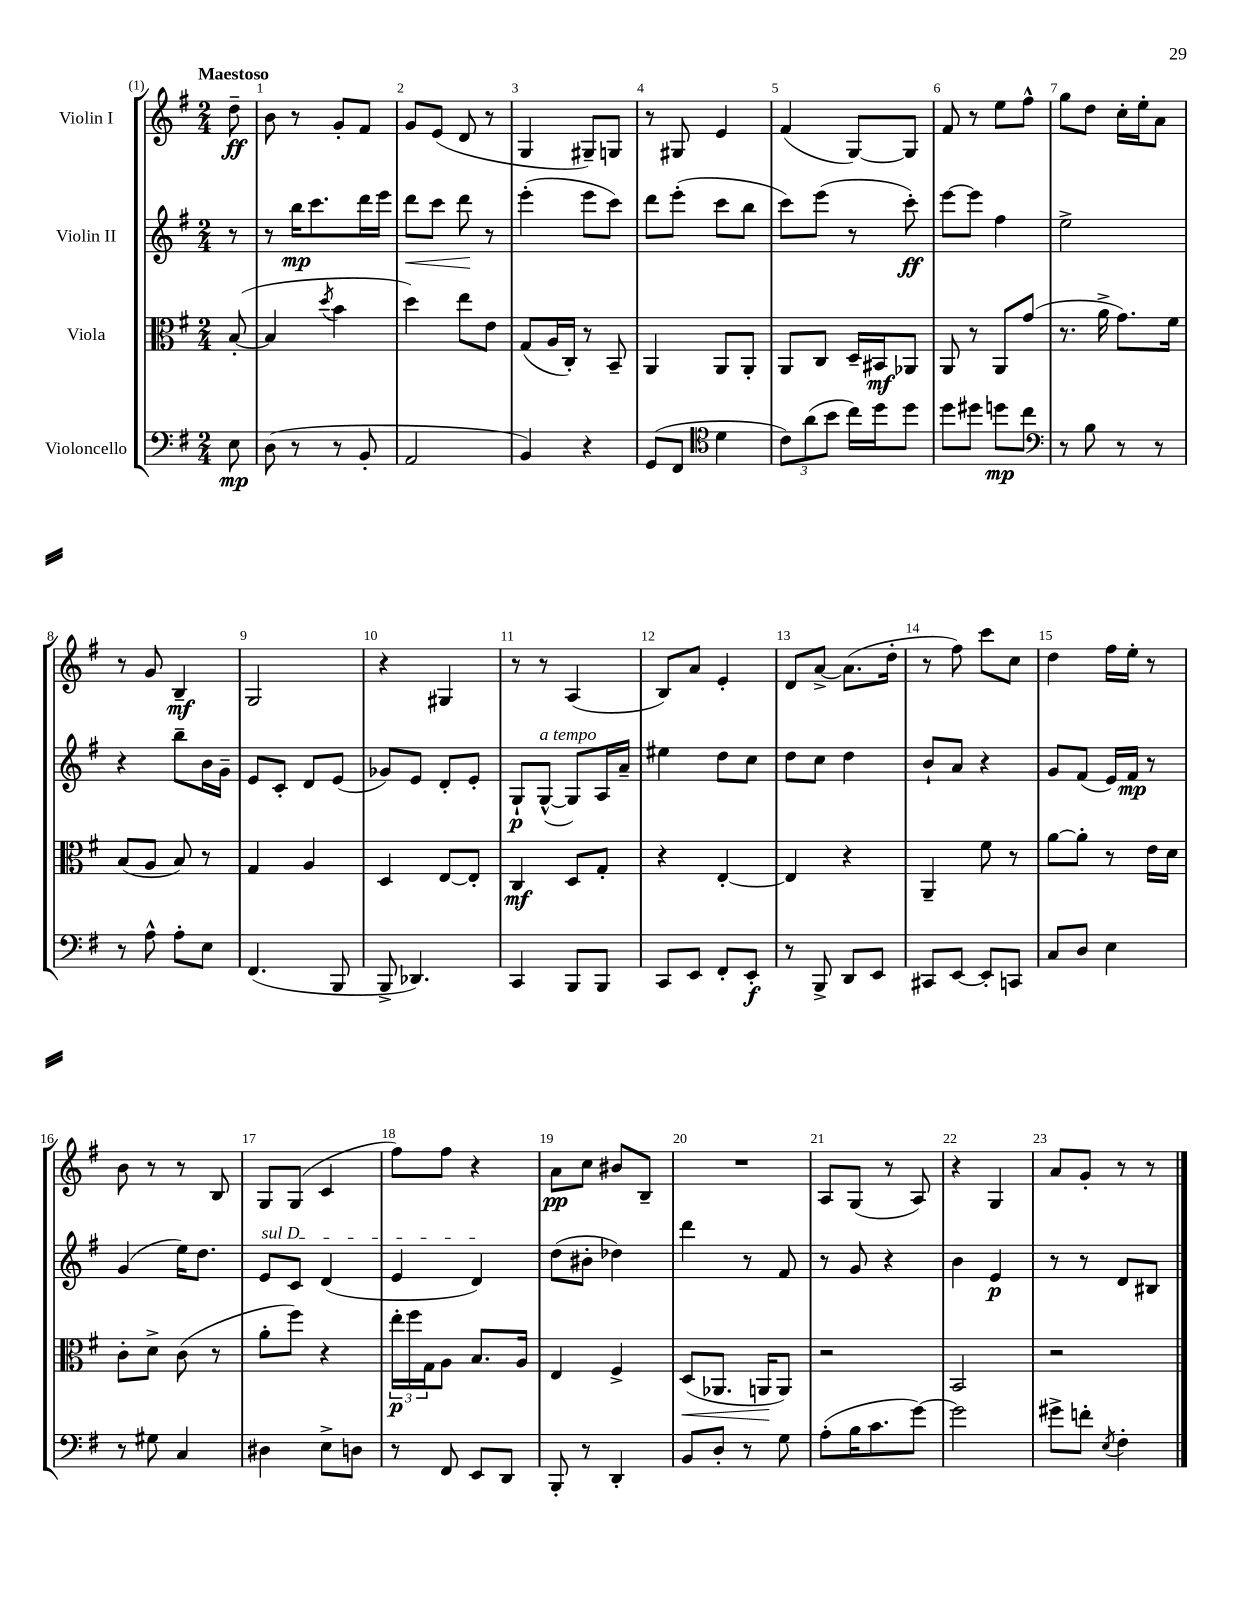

**kern	**dynam	**kern	**dynam	**kern	**dynam	**kern	**dynam
*part4	*part4	*part3	*part3	*part2	*part2	*part1	*part1
*staff4	*staff4	*staff3	*staff3	*staff2	*staff2	*staff1	*staff1
*I"Violoncello	*	*I"Viola	*	*I"Violin II	*	*I"Violin I	*
*clefF4	*	*clefC3	*	*clefG2	*	*clefG2	*
*k[f#]	*	*k[f#]	*	*k[f#]	*	*k[f#]	*
*M2/4	*	*M2/4	*	*M2/4	*	*M2/4	*
=	=	=	=	=	=	=	=
!	!	!	!	!	!	!LO:TX:a:B:t=Maestoso	!
8E\	mp	([8B'/	.	8r	.	8dd~\	ff
=1	=1	=1	=1	=1	=1	=1	=1
(8D\	.	4B/]	.	8r	.	8b\	.
8r	.	.	.	16bb\KL	mp	8r	.
.	.	.	.	8.ccc\	.	.	.
.	.	8qdd/	.	.	.	.	.
8r	.	4b\	.	.	.	8g'/L	.
8BB'/	.	.	.	16ddd\L	.	8f#/J	.
.	.	.	.	16eee\JJ	.	.	.
=2	=2	=2	=2	=2	=2	=2	=2
!	!	!	!	!	!LO:HP:b	!	!
2AA/	.	4dd\)	.	8ddd\L	<	8g/L	.
.	.	.	.	8ccc\J	.	(8e/J	.
.	.	8ee\L	.	8ddd\	.	8d/	.
.	.	8e\J	.	8r	[	8r	.
=3	=3	=3	=3	=3	=3	=3	=3
4BB/)	.	(8G/L	.	(4eee'\	.	4G/	.
.	.	16A/L	.	.	.	.	.
.	.	16C'/JJ)	.	.	.	.	.
4r	.	8r	.	8eee\L	.	8G#X~/L)	.
.	.	8BB~/	.	8ccc\J)	.	8Gn/J	.
=4	=4	=4	=4	=4	=4	=4	=4
(8GG/L	.	4AA/	.	8ddd\L	.	8r	.
8FF#/J	.	.	.	(8eee'\J	.	8G#X/	.
*clefC4	*	*	*	*	*	*	*
4d\	.	8AA/L	.	8ccc\L	.	4e/	.
.	.	8AA'/J	.	8bb\J	.	.	.
=5	=5	=5	=5	=5	=5	=5	=5
12c\L)	.	8AA/L	.	8ccc\L)	.	(4f#/	.
(12a\	.	.	.	.	.	.	.
.	.	8C/J	.	(8eee\J	.	.	.
12b\J	.	.	.	.	.	.	.
16cc\LL)	.	16D~/LL	.	8r	.	[8G/L)	.
16dd\J	.	16BB#X/J	mf	.	.	.	.
8dd\J	.	8AA-X/J	.	8ccc'\)	ff	8G/J]	.
=6	=6	=6	=6	=6	=6	=6	=6
8dd\L	.	8AA/	.	[8eee\L	.	8f#/	.
8dd#X\J	.	8r	.	8eee\J]	.	8r	.
8ddn\L	mp	8AA/L	.	4ff#\	.	8ee\L	.
8cc\J	.	(8g/J	.	.	.	8ff#^^\J	.
=7	=7	=7	=7	=7	=7	=7	=7
*clefF4	*	*	*	*	*	*	*
8r	.	8.r	.	2ee^\	.	8gg\L	.
8B\	.	.	.	.	.	8dd\J	.
.	.	16a^\	.	.	.	.	.
8r	.	8.g\L)	.	.	.	16cc'\LL	.
.	.	.	.	.	.	16ee'\J	.
8r	.	.	.	.	.	8a\J	.
.	.	16f#\Jk	.	.	.	.	.
!!LO:LB:g=z
=8	=8	=8	=8	=8	=8	=8	=8
8r	.	(8B/L	.	4r	.	8r	.
8A^^\	.	8A/J	.	.	.	8g/	.
8A'\L	.	8B/)	.	8bb~\L	.	4B~/	mf
8E\J	.	8r	.	16b\L	.	.	.
.	.	.	.	16g~\JJ	.	.	.
=9	=9	=9	=9	=9	=9	=9	=9
(4.FF#/	.	4G/	.	8e/L	.	2G/	.
.	.	.	.	8c'/J	.	.	.
.	.	4A/	.	8d/L	.	.	.
8BBB/	.	.	.	(8e/J	.	.	.
=10	=10	=10	=10	=10	=10	=10	=10
8BBB^/	.	4D/	.	8g-X/L)	.	4r	.
4.DD-X/)	.	.	.	8e/J	.	.	.
.	.	[8E/L	.	8d'/L	.	4G#X/	.
.	.	8E'/J]	.	8e'/J	.	.	.
=11	=11	=11	=11	=11	=11	=11	=11
4CC/	.	4C/	mf	8G`/L	p	8r	.
!	!	!	!	!LO:TX:a:i:t=a tempo	!	!	!
.	.	.	.	([8G^^/J	.	8r	.
8BBB/L	.	8D/L	.	8G/L])	.	(4A/	.
8BBB/J	.	8G'/J	.	16A/L	.	.	.
.	.	.	.	16a~/JJ	.	.	.
=12	=12	=12	=12	=12	=12	=12	=12
8CC/L	.	4r	.	4ee#X\	.	8B/L)	.
8EE/J	.	.	.	.	.	8a/J	.
8FF#'/L	.	[4E'/	.	8dd\L	.	4e'/	.
8EE'/J	f	.	.	8cc\J	.	.	.
=13	=13	=13	=13	=13	=13	=13	=13
8r	.	4E/]	.	8dd\L	.	8d/L	.
8BBB^/	.	.	.	8cc\J	.	[8a^/J	.
8DD/L	.	4r	.	4dd\	.	(8.a\L]	.
8EE/J	.	.	.	.	.	.	.
.	.	.	.	.	.	16dd'\Jk	.
=14	=14	=14	=14	=14	=14	=14	=14
8CC#X/L	.	4AA~/	.	8b`/L	.	8r	.
[8EE/J	.	.	.	8a/J	.	8ff#\)	.
8EE'/L]	.	8f#\	.	4r	.	8ccc\L	.
8CCn/J	.	8r	.	.	.	8cc\J	.
=15	=15	=15	=15	=15	=15	=15	=15
8C/L	.	[8a\L	.	8g/L	.	4dd\	.
8D/J	.	8a'\J]	.	(8f#/J	.	.	.
4E\	.	8r	.	16e/LL)	.	16ff#\LL	.
.	.	.	.	16f#/JJ	mp	16ee'\JJ	.
.	.	16e\LL	.	8r	.	8r	.
.	.	16d\JJ	.	.	.	.	.
!!LO:LB:g=z
=16	=16	=16	=16	=16	=16	=16	=16
8r	.	8c'\L	.	(4g/	.	8b\	.
8G#X\	.	8d^\J	.	.	.	8r	.
4C/	.	(8c\	.	16ee\KL)	.	8r	.
.	.	.	.	8.dd\J	.	.	.
.	.	8r	.	.	.	8B/	.
=17	=17	=17	=17	=17	=17	=17	=17
!	!	!	!	!LO:TX:a:i:t=sul D	!	!	!
4D#X\	.	8a'\L	.	8e/L	.	8G/L	.
.	.	8ff#\J)	.	8c/J	.	(8G/J	.
8E^\L	.	4r	.	(4d/	.	4c/	.
8Dn\J	.	.	.	.	.	.	.
=18	=18	=18	=18	=18	=18	=18	=18
8r	.	24ee'\LL	p	4e/	.	8ff#\L)	.
.	.	24ff#\	.	.	.	.	.
.	.	24G\J	.	.	.	.	.
8FF#/	.	8A\J	.	.	.	8ff#\J	.
8EE/L	.	8.B/L	.	4d/)	.	4r	.
8DD/J	.	.	.	.	.	.	.
.	.	16A/Jk	.	.	.	.	.
=19	=19	=19	=19	=19	=19	=19	=19
8BBB'/	.	4E/	.	(8dd\L	.	8a\L	pp
8r	.	.	.	8b#X'\J	.	8cc\J	.
4DD'/	.	4F#^/	.	4dd-X\)	.	8b#X/L	.
.	.	.	.	.	.	8B~/J	.
=20	=20	=20	=20	=20	=20	=20	=20
!	!	!	!LO:HP:b	!	!	!	!
8BB/L	.	(8D/L	<	4ddd\	.	2r	.
8D'/J	.	8.AA-X/J	.	.	.	.	.
8r	.	.	.	8r	.	.	.
.	.	16AAn/KL	.	.	.	.	.
8G\	.	8AA/J)	[	8f#/	.	.	.
=21	=21	=21	=21	=21	=21	=21	=21
(8A'\L	.	2r	.	8r	.	8A/L	.
16B\K	.	.	.	8g/	.	(8G/J	.
8.c\	.	.	.	.	.	.	.
.	.	.	.	4r	.	8r	.
[8g\J)	.	.	.	.	.	8A/)	.
=22	=22	=22	=22	=22	=22	=22	=22
2g\]	.	2BB/	.	4b\	.	4r	.
.	.	.	.	4e/	p	4G/	.
=23	=23	=23	=23	=23	=23	=23	=23
8g#X^\L	.	2r	.	8r	.	8a/L	.
8fn'\J	.	.	.	8r	.	8g'/J	.
8qE/	.	.	.	.	.	.	.
4F#'\	.	.	.	8d/L	.	8r	.
.	.	.	.	8B#X/J	.	8r	.
==	==	==	==	==	==	==	==
*-	*-	*-	*-	*-	*-	*-	*-
